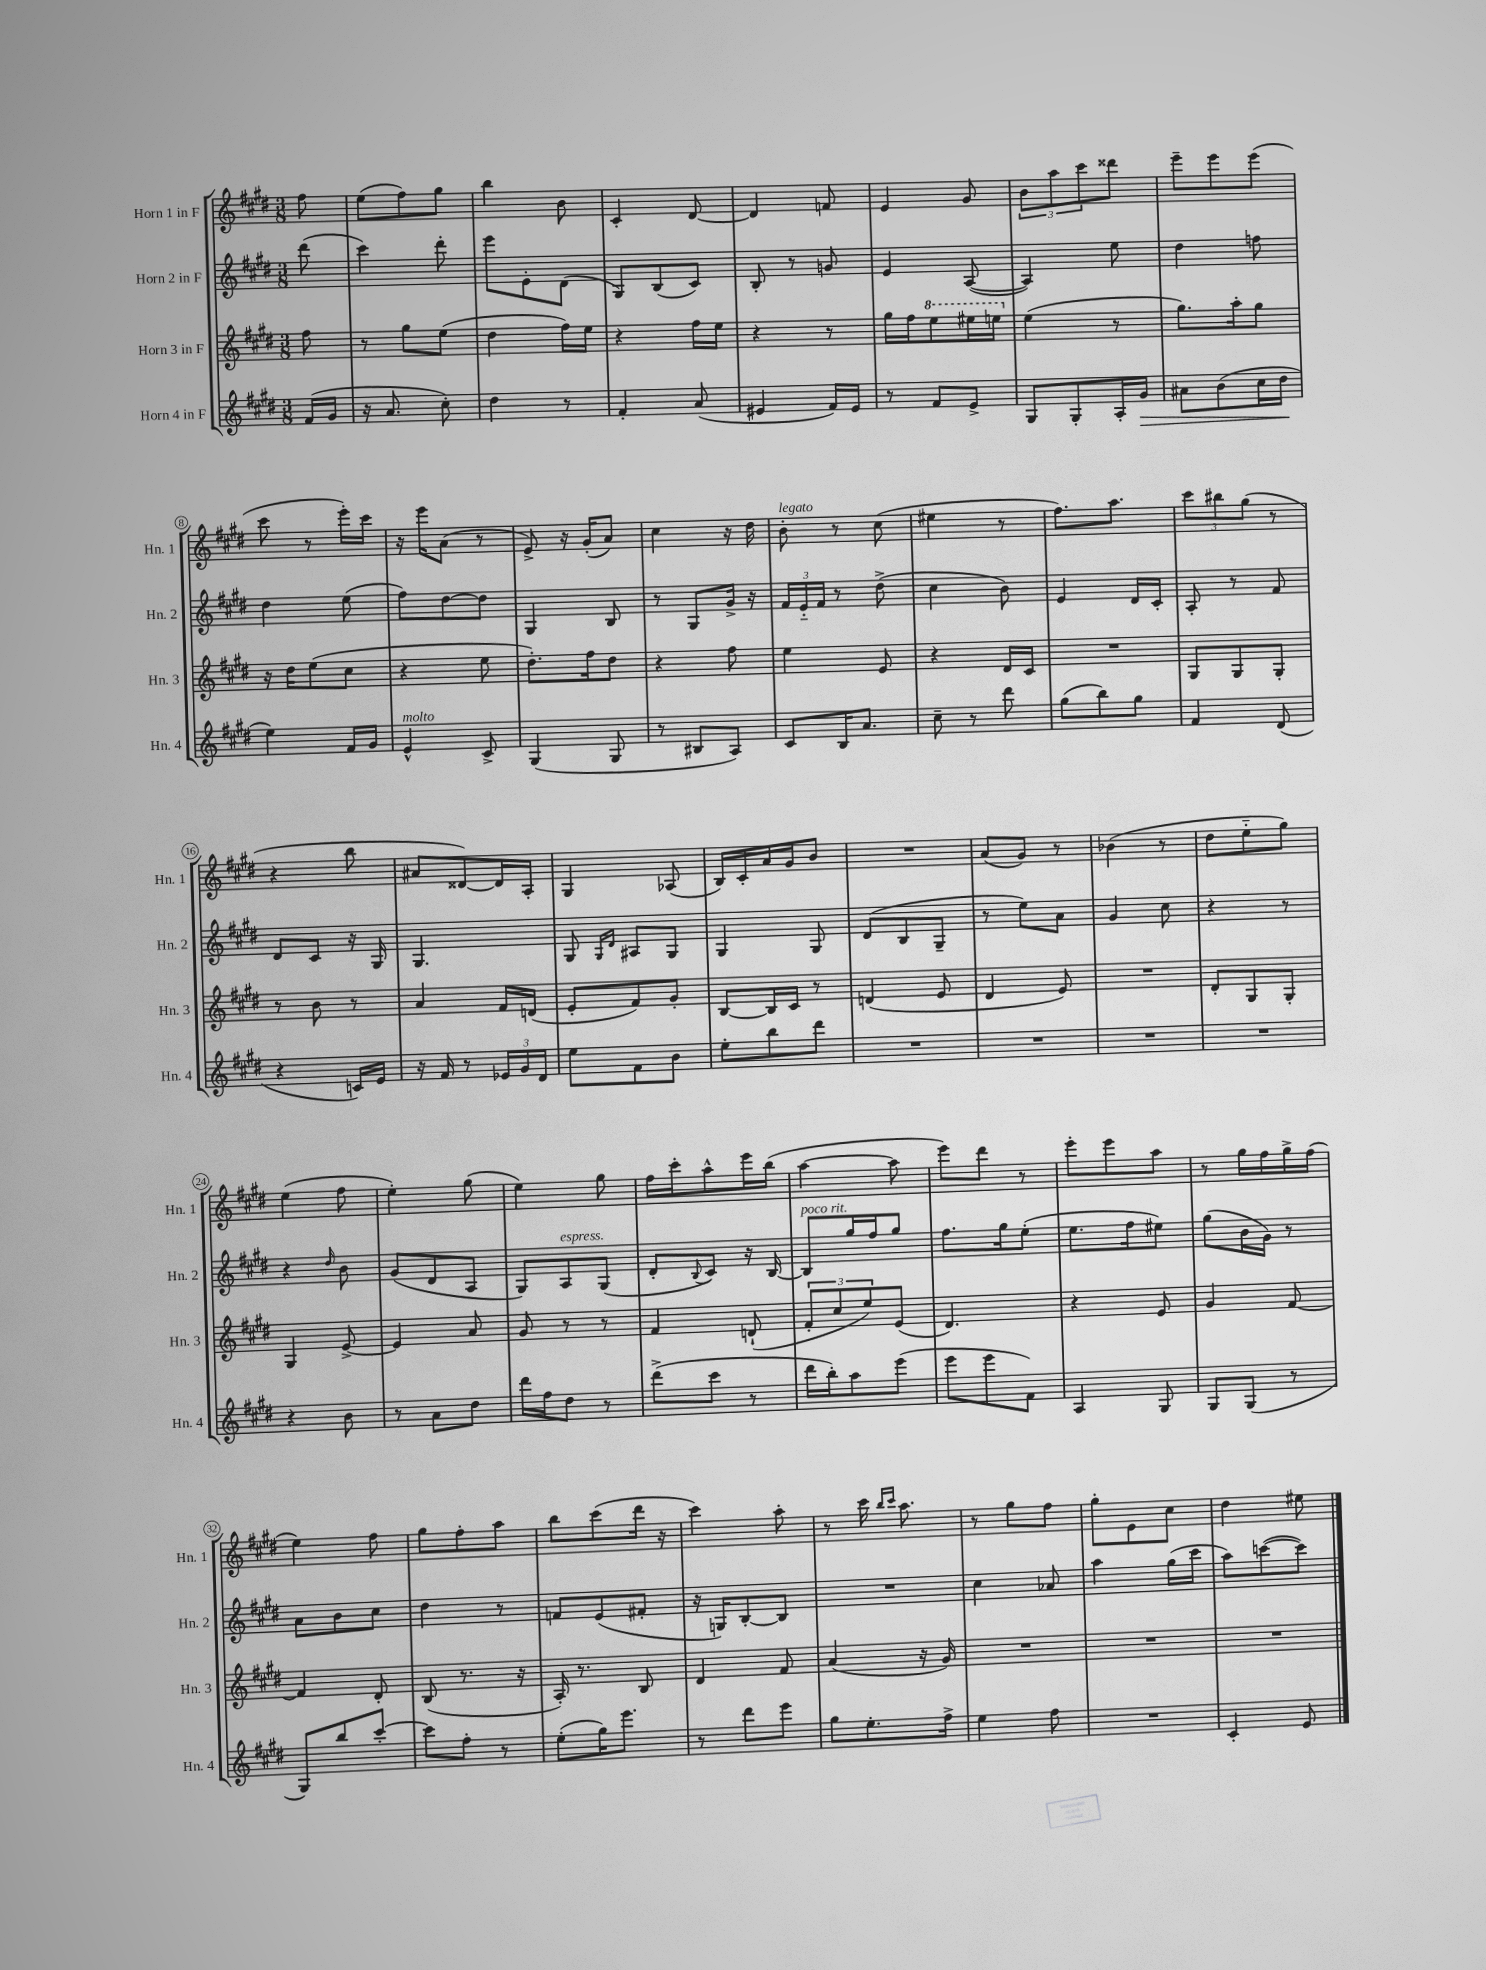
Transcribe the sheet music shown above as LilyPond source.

<<
\new StaffGroup <<
\new Staff = "s0" \with { instrumentName = "Horn 1 in F" shortInstrumentName = "Hn. 1" } {
    \clef treble \key e \major \numericTimeSignature \time 3/8 \partial 8
    fis''8 |
    e''8( fis''8) gis''8 |
    b''4 b'8 |
    cis'4-. dis'8~ |
    dis'4 f'8 |
    e'4 gis'8 |
    \tuplet 3/2 { b'8 a''8 cis'''8 } disis'''8 |
    e'''8-- e'''8 e'''8( |
    cis'''8 r8 e'''16-.) cis'''16 |
    r16 e'''16 a'8( r8 |
    e'8->) r16 gis'16-.( a'8) |
    cis''4 r16 dis''16 |
    b'8-.^\markup { \italic "legato" } r8 cis''8( |
    eis''4 r8 |
    fis''8.) a''8. |
    \tuplet 3/2 { cis'''8 bis''8 gis''8( } r8 |
    r4 b''8 |
    ais'8 disis'8~) disis'16 a16-. |
    gis4 aes8( |
    b16) cis'16-. a'16 gis'16 b'8 |
    R4. |
    a'8( gis'8) r8 |
    bes'4( r8 |
    dis''8 e''8-_ gis''8) |
    e''4( fis''8 |
    e''4-.) gis''8( |
    e''4) gis''8 |
    fis''16 cis'''16-. a''8-^ e'''16 b''16( |
    a''4~ a''8 |
    e'''8) dis'''8 r8 |
    e'''8-. e'''8 a''8 |
    r8 gis''16 fis''16 gis''16-> fis''16( |
    e''4) fis''8 |
    gis''8 fis''8-. a''8 |
    b''8 cis'''8( dis'''16 r16 |
    cis'''4) a''8-. |
    r8 cis'''16 \grace { b''16 cis'''16 } a''8. |
    r8 gis''8 fis''8 |
    gis''8-. e'8 cis''8 |
    dis''4 eis''8 \bar "|." |
}
\new Staff = "s1" \with { instrumentName = "Horn 2 in F" shortInstrumentName = "Hn. 2" } {
    \clef treble \key e \major \numericTimeSignature \time 3/8 \partial 8
    dis'''8( |
    cis'''4) dis'''8-. |
    e'''8 e'8-. dis'8( |
    gis8) b8( cis'8) |
    b8-. r8 g'8 |
    e'4 a8~( |
    a4) e''8 |
    dis''4 f''8 |
    dis''4 e''8( |
    fis''8) dis''8~ dis''8 |
    gis4 b8 |
    r8 gis8 gis'16-> r16 |
    \tuplet 3/2 { fis'16 e'16-_ fis'16 } r8 dis''8->( |
    cis''4 b'8) |
    e'4 dis'16 cis'16-. |
    a8-. r8 fis'8 |
    dis'8 cis'8 r16 gis16 |
    gis4. |
    gis8 \grace { gis16 dis'16 } ais8 gis8 |
    gis4 gis8 |
    dis'8( b8 gis8-- |
    r8 e''8) a'8 |
    gis'4 cis''8 |
    r4 r8 |
    r4 \grace { dis''16 } b'8 |
    gis'8( dis'8 a8 |
    gis8) a8^\markup { \italic "espress." } gis8( |
    dis'8-. \appoggiatura { b8 } cis'8) r16 b16~ |
    b8^\markup { \italic "poco rit." } gis''16 fis''16 gis''8 |
    fis''8. gis''16 e''8-.( |
    e''8. fis''16 eis''8) |
    gis''8( b'16 gis'16) r8 |
    a'8 b'8 cis''8 |
    dis''4 r8 |
    f'8 e'8( fis'8-. |
    r16 g16) b8~-. b8 |
    R4. |
    cis''4 aes'8 |
    a''4 gis''16( cis'''16 |
    a''8) c'''8~( c'''8) \bar "|." |
}
\new Staff = "s2" \with { instrumentName = "Horn 3 in F" shortInstrumentName = "Hn. 3" } {
    \clef treble \key e \major \numericTimeSignature \time 3/8 \partial 8
    fis''8 |
    r8 gis''8 e''8( |
    dis''4 fis''16) e''16 |
    r4 fis''16 e''16 |
    r4 r8 |
    gis''16 fis''16 \ottava #1 e'''8 eis'''16 e'''16 \ottava #0 |
    e''4( r8 |
    gis''8.) a''16-. gis''8 |
    r16 dis''16 e''8( cis''8 |
    r4 e''8 |
    dis''8.-.) fis''16 dis''8 |
    r4 fis''8 |
    e''4 e'8 |
    r4 dis'16 cis'16 |
    R4. |
    gis8 gis8 gis8-. |
    r8 b'8 r8 |
    a'4 fis'16 d'16( |
    e'8-. fis'8) gis'8-. |
    b8~ b16 cis'16 r8 |
    d'4( e'8 |
    dis'4 e'8) |
    R4. |
    dis'8-. gis8 gis8-. |
    gis4 e'8~-> |
    e'4 a'8 |
    gis'8 r8 r8 |
    fis'4 d'8-!( |
    \tuplet 3/2 { fis'8-. cis''8 e''8) } e'8( |
    dis'4.) |
    r4 e'8 |
    gis'4 fis'8~ |
    fis'4 dis'8-. |
    b8( r8. r16 |
    a16-.) r8. b8 |
    dis'4 fis'8 |
    a'4( r16 gis'16) |
    R4. |
    R4. |
    R4. \bar "|." |
}
\new Staff = "s3" \with { instrumentName = "Horn 4 in F" shortInstrumentName = "Hn. 4" } {
    \clef treble \key e \major \numericTimeSignature \time 3/8 \partial 8
    fis'16( gis'16 |
    r16 a'8. cis''8-.) |
    dis''4 r8 |
    fis'4-. a'8( |
    eis'4 fis'16) eis'16 |
    r8 fis'8 e'8-> |
    gis8 gis8-. a16-. gis'16\> |
    ais'8 b'8( cis''16 dis''16\! |
    e''4) fis'16 gis'16 |
    e'4-^^\markup { \italic "molto" } cis'8-> |
    gis4( gis8 |
    r8 bis8 a8) |
    cis'8 b16 a'8. |
    cis''8-- r8 dis'''8 |
    gis''8( b''8) gis''8 |
    fis'4 dis'8( |
    r4 c'16) e'16 |
    r16 fis'16 r8 \tuplet 3/2 { ees'16 gis'16 dis'16 } |
    e''8 fis'8 b'8 |
    e''8-. b''8 dis'''8 |
    R4. |
    R4. |
    R4. |
    R4. |
    r4 b'8 |
    r8 a'8 dis''8 |
    dis'''16 fis''16 dis''8 r8 |
    dis'''8->( cis'''8 r8 |
    dis'''16 b''16-.) a''8 e'''8( |
    e'''8 e'''8 fis'8) |
    a4 gis8 |
    gis8 gis8( r8 |
    gis8) b''8 cis'''8~-. |
    cis'''8 fis''8-. r8 |
    e''8-.( gis''16) e'''8. |
    r8 dis'''8 e'''8 |
    gis''8 e''8.-. fis''16-> |
    e''4 fis''8 |
    R4. |
    cis'4-. e'8 \bar "|." |
}
>>
>>
\layout { \context { \Score \override BarNumber.stencil = #(make-stencil-circler 0.1 0.3 ly:text-interface::print) } }
